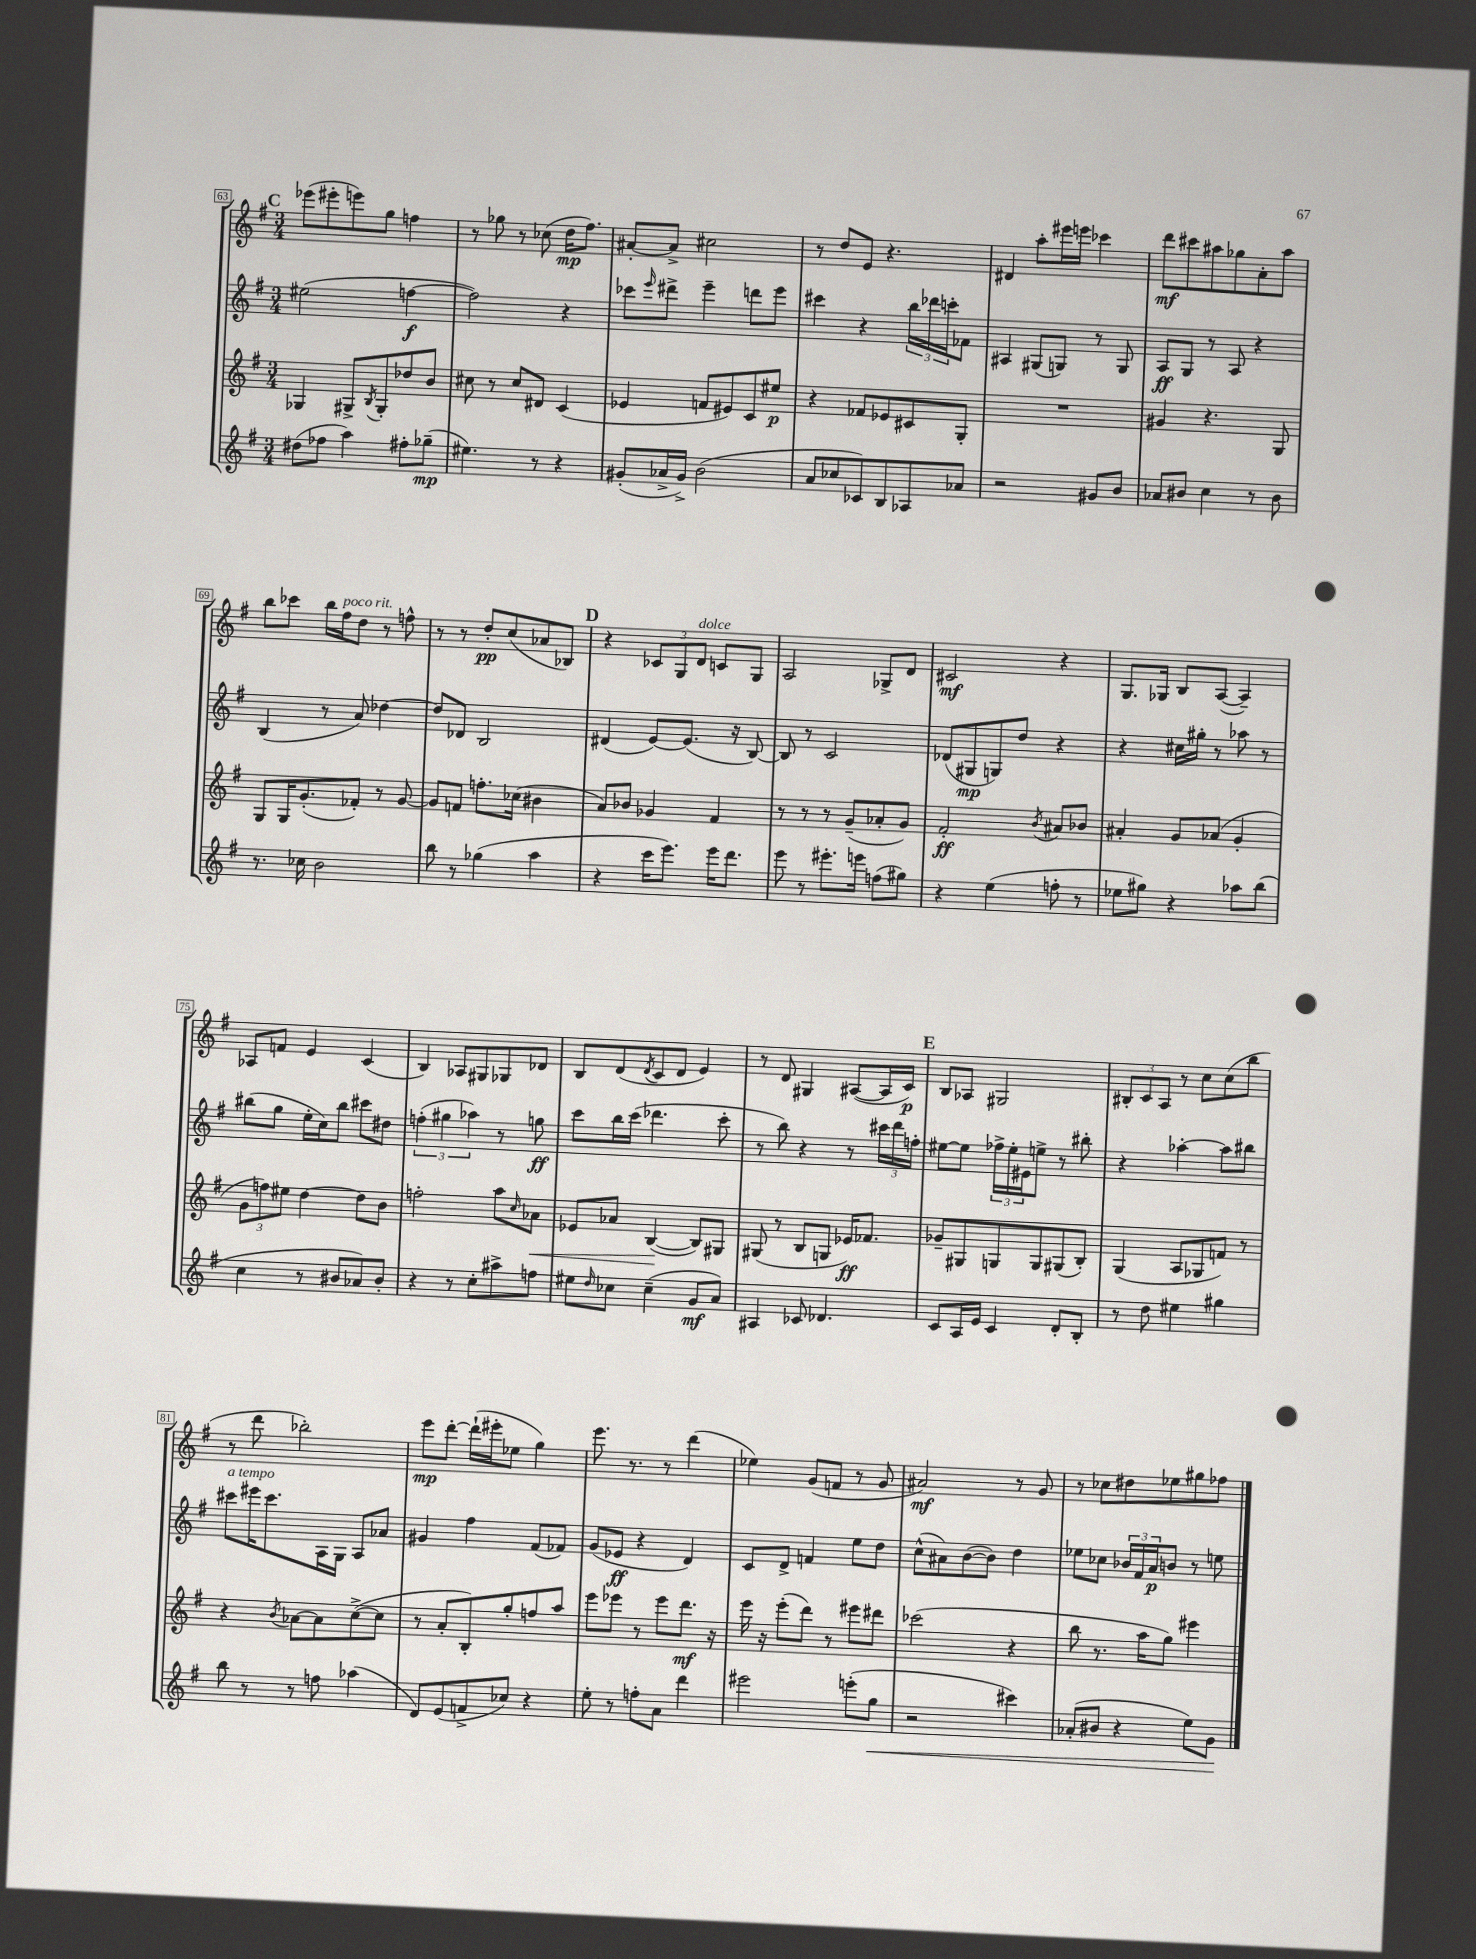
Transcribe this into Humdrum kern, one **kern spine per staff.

**kern	**kern	**kern	**kern
*staff4	*staff3	*staff2	*staff1
*clefG2	*clefG2	*clefG2	*clefG2
*k[f#]	*k[f#]	*k[f#]	*k[f#]
*M3/4	*M3/4	*M3/4	*M3/4
(8dd#	4G-	(2ee#	(8eee-
8ff-	.	.	8eee#'
4aa)	8G#^	.	8eee)
.	8qB	.	.
.	8G#'	.	8gg
8ff#'	8dd-	[4ff	4ff
(8gg-~	8b	.	.
=	=	=	=
4.ee#)	8cc#	2ff])	8r
.	8r	.	8gg-
.	8cc#	.	8r
8r	8d#	.	(8cc-
4r	(4c	4r	16dd
.	.	.	8.ff#)
=	=	=	=
(8g#'	4e-	8ccc-	[8a#'
.	.	16qqeee	.
16a-^	.	8ddd#^	8a#^]
16g#^)	.	.	.
(2b	8f	4eee~	2cc#
.	8e#)	.	.
.	8c	8ddd	.
.	8ee#	8eee	.
=	=	=	=
8a	4r	4ccc#	8r
8cc-	.	.	8dd
8c-)	8f-	4r	8e
8B	8e-	.	4.r
8A-	8c#	24bb	.
.	.	24ddd-	.
.	.	24ccc'	.
8a-	8G'	8f-	.
=	=	=	=
2r	2.r	4A#	4d#
.	.	(8G#	8aa'
.	.	8G)	16eee#
.	.	.	16eee
8g#	.	8r	4ccc-
8b	.	8G	.
=	=	=	=
8a-	4g#	8A	8ddd
8b#	.	8G	8ccc#
4cc	4.r	8r	8aa#
.	.	8A	8gg-
8r	.	4r	8a'
8b#	8G	.	8aa#
=	=	=	=
8.r	8G	(4B	8bb
.	16G	.	8ccc-
16cc-	(8.g'	.	.
2b	.	8r	16bb
.	.	.	16ff#
.	8f-')	8a)	8dd
.	8r	[4dd-	8r
.	[8g	.	8ff^^
=	=	=	=
8bb	8g]	8dd-]	8r
8r	8f	8d-	8r
(4gg-	8.ff'	2B	8dd'
.	.	.	(8cc
.	(16cc-	.	.
4aa	4b#	.	8a-
.	.	.	8B-)
=	=	=	=
4r	8a)	(4d#	4r
.	8b-	.	.
16ccc	4g-	[8e)	12c-
8.eee)	.	.	.
.	.	.	12G
.	.	(8.e]	.
.	.	.	12d
16eee	4f#	.	8c
8.ddd	.	16r	.
.	.	[8B)	8G
=	=	=	=
8eee	8r	8B]	2A
8r	8r	8r	.
8.eee#'	8r	2c	.
.	(8g~	.	.
16eee	.	.	.
(8ff	8a-'	.	8G-^
8gg#)	8g)	.	8d
=	=	=	=
4r	2f#'	(8d-	2c#
.	.	8G#	.
(4ee	.	8G)	.
.	.	8dd	.
.	8qb	.	.
8ff'	8a#	4r	4r
8r	8b-	.	.
=	=	=	=
8ee-	4a#'	4r	8.G
8gg#)	.	.	.
.	.	.	16G-
4r	8g	16cc#	8B
.	.	16gg#'	.
.	(8a-	8r	([8A
8aa-	4g'	8aa-	4A~])
(8bb	.	8r	.
=	=	=	=
4cc	12g	(8bb#	8A-
.	12ff)	.	.
.	.	8gg	8f
.	12ee#	.	.
8r	[4dd	16ee'	4e
.	.	16cc)	.
8b#	.	8bb#	.
8a-)	8dd]	8ccc#	(4c
8b#'	8b	8dd#	.
=	=	=	=
4r	2ff'	(6ff'	4B)
.	.	6gg#	.
8r	.	.	8A-
.	.	6aa-)	.
8cc'	.	.	8G#
8aa#^	8aa	8r	8G-
.	16qqcc	.	.
8ff	8a-	8gg	8d-
=	=	=	=
8ee#	8e-	8ccc	8B
16qqdd	.	.	.
8cc-	8a-	16bb	(8d
.	.	(16ccc	.
.	.	.	8qd
(4cc-~	([4B	4.ddd-	8c
.	.	.	8d
8g	8B])	.	4e)
8a)	8G#	8ccc'	.
=	=	=	=
4A#	(8G#	8r	8r
.	8r	8bb)	8d
8c-	8B	4r	4G#
4.d-	8G	.	.
.	16e-)	8r	([8A#
.	8.f-	.	.
.	.	24ccc#	16A#]
.	.	24ddd	.
.	.	.	16c)
.	.	24ff'	.
=	=	=	=
8c	8g-~	[8ee#	8B
16A	8G#	8ee#]	8A-
16e	.	.	.
4c	8G	24ff-^	2G#
.	.	24ee#'	.
.	.	24e#	.
.	8G	8ee^	.
8d'	(8G#	8r	.
8B'	8B')	8bb#'	.
=	=	=	=
8r	(4G	4r	12B#'
.	.	.	12c
8dd	.	.	.
.	.	.	12A
4ee#	8A	[4aa-'	8r
.	8G-	.	8cc
4gg#	8f)	8aa-]	(8cc
.	8r	8bb#	8bb
=	=	=	=
8bb	4r	8ccc#	8r
8r	.	16eee#	8ddd
.	.	8.ccc#	.
.	8qb	.	.
8r	[8a-	.	2bb-')
8ff	8a-]	16A	.
.	.	16G	.
(4aa-	([8cc^	8A	.
.	8cc]	8a-	.
=	=	=	=
8d)	8r	4g#	8eee
(8e	8a'	.	[8ddd'
8f^	8B')	4ff#	(16ddd`]
.	.	.	16eee#'
8cc-)	8gg'	.	8ee-
4r	8ff	(8f#	4gg)
.	8aa	8f-)	.
=	=	=	=
8ee'	8eee	(8g	8.eee
8r	8eee-	8e-	.
.	.	.	8.r
8ff'	8r	4r	.
8a	8eee-	.	8r
4ddd	8.ddd	4d)	(4ddd
.	16r	.	.
=	=	=	=
2eee#	16eee	8c	4ee-)
.	16r	.	.
.	(8eee'	8d^	.
.	8ddd)	4f	(8g
.	8r	.	8f
(8eee'	8eee#	8ee	8r
8gg	8ddd#	8dd	8g
=	=	=	=
2r	(2ccc-	(8cc^^	2a#)
.	.	8a#)	.
.	.	([8b	.
.	.	8b])	.
4ccc#)	4r	4dd	8r
.	.	.	8g
=	=	=	=
(8a-'	8bb	8ee-	8r
8b#	8.r	8cc-	8cc-
4r	.	24b-	8dd#
.	.	24f#	.
.	16aa	.	.
.	.	24a	.
.	8gg)	8b	8ee-
8ee)	4eee#	8r	8gg#
8g	.	8ee	8ff-
==	==	==	==
*-	*-	*-	*-
